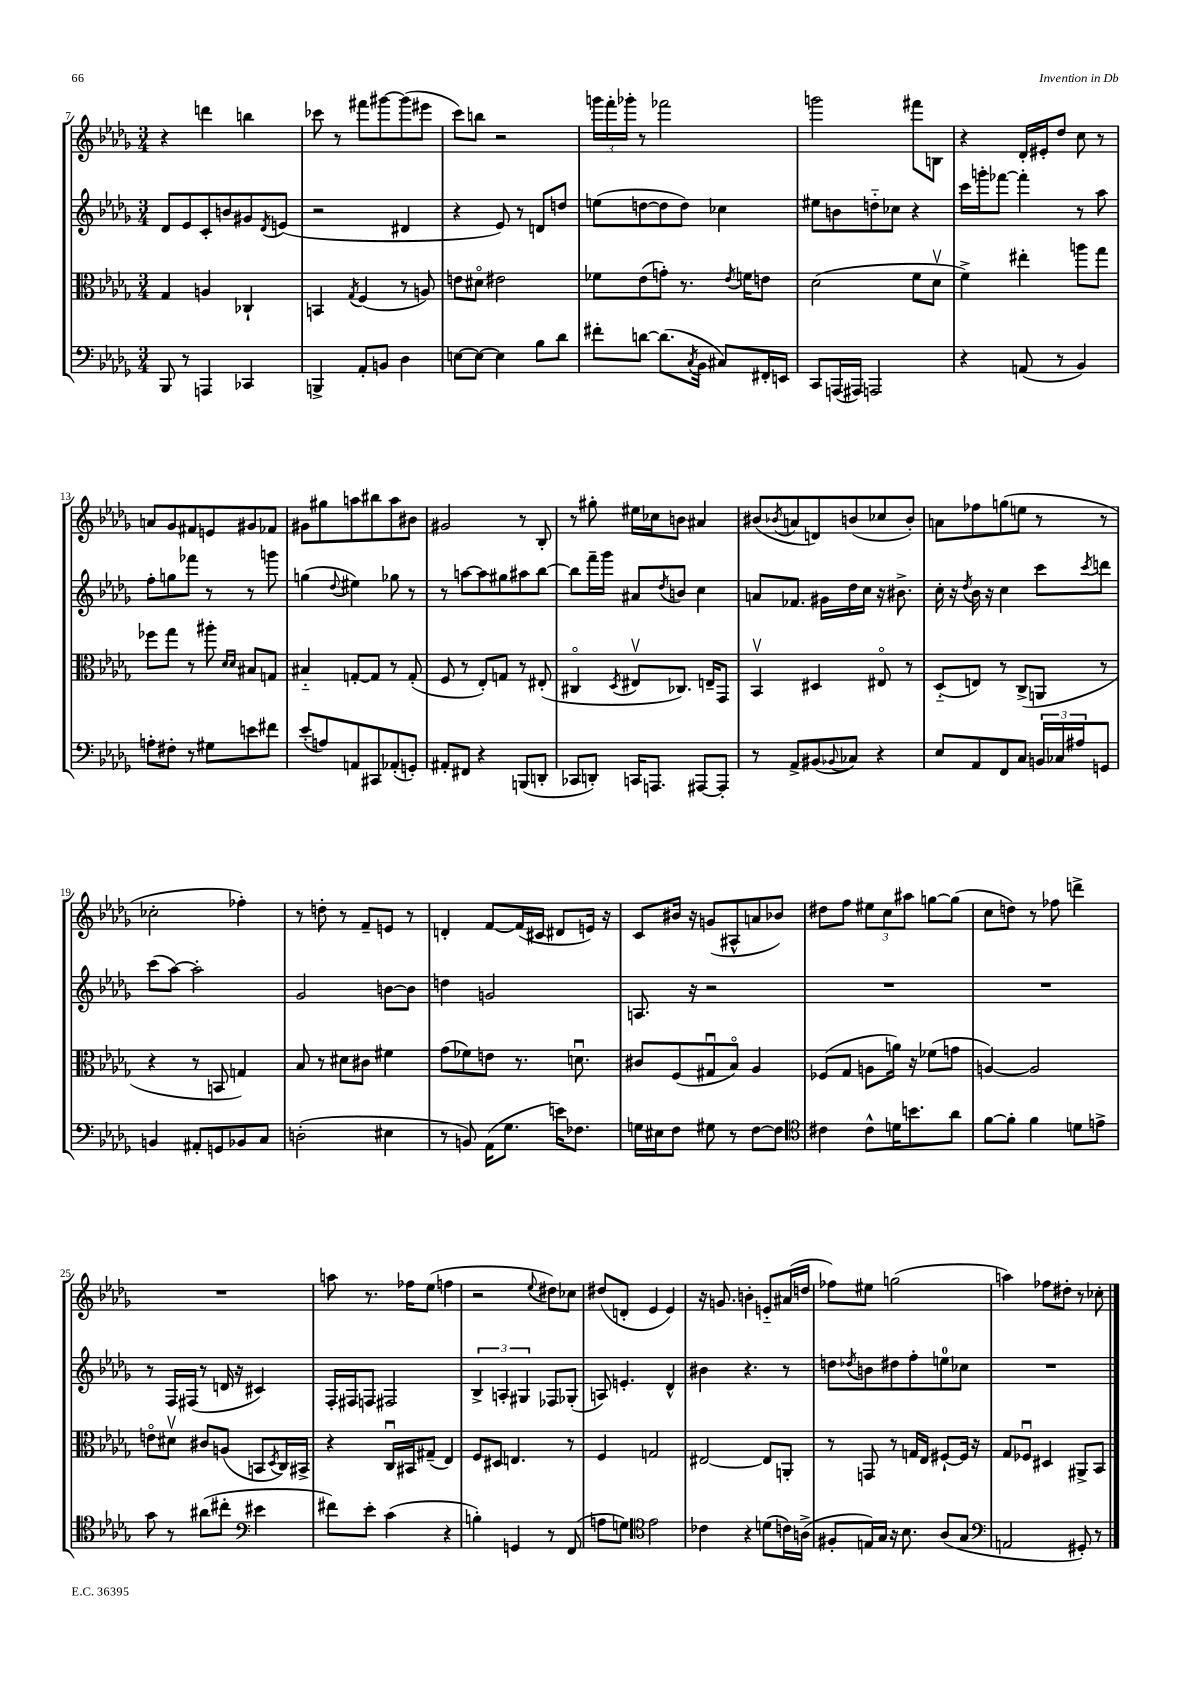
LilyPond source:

<<
\new StaffGroup <<
\new Staff = "s0" {
    \clef treble \key des \major \numericTimeSignature \time 3/4
    r4 d'''4 b''4 |
    ces'''8 r8 fis'''8 gis'''8~ gis'''8( eis'''8 |
    c'''8) b''8 r2 |
    \tuplet 3/2 { g'''16 f'''16-. ges'''16-. } r8 fes'''2 |
    g'''2 fis'''8 b8 |
    r4 des'16-. eis'16-. des''8 c''8 r8 |
    a'8 ges'8 fis'8 e'8 gis'8 fes'8 |
    gis'8 gis''8 a''8 bis''8 a''8 bis'8 |
    gis'2 r8 bes8-. |
    r8 gis''8-. eis''16 ces''16 b'8 ais'4 |
    bis'8( \acciaccatura { bes'8 } a'8 d'8) b'8( ces''8 b'8-.) |
    a'8 fes''8 g''8( e''8 r8 r8 |
    ces''2-. fes''4-.) |
    r8 d''8-. r8 f'8-- e'8 r8 |
    d'4-. f'8~ f'16( cis'16 dis'8 e'16) r16 |
    c'8 bis'16 r16 g'8( ais8-^ a'8 bes'8) |
    dis''8 f''8 \tuplet 3/2 { eis''8 c''8 ais''8 } g''8~ g''8( |
    c''8 d''8) r8 fes''8 d'''4-> |
    R2. |
    a''8 r8. fes''16 ees''8( f''4 |
    r2 \appoggiatura { ees''8 } dis''8) ces''8 |
    dis''8( d'8-. ees'4 ees'4) |
    r16 g'8. b'4-. e'8-_ ais'16( d''16 |
    fes''8) eis''8 g''2( |
    a''4) fes''8 dis''8-. r8 ces''8-. \bar "|." |
}
\new Staff = "s1" {
    \clef treble \key des \major \numericTimeSignature \time 3/4
    des'8 ees'8 c'8-. b'8 gis'8 \acciaccatura { des'8 } e'8( |
    r2 dis'4 |
    r4 ees'8) r8 d'8 d''8 |
    e''8( d''8~ d''8 d''8) ces''4 |
    eis''8 b'8 d''8-_ ces''8 r4 |
    c'''16 g'''16-. fes'''8~ fes'''4-. r8 aes''8 |
    f''8-. g''8 fes'''8 r8 r8 g'''8 |
    g''4( \appoggiatura { des''8 } eis''4) ges''8 r8 |
    r8 a''8~ a''8 gis''8 ais''8 bes''8~ |
    bes''8 f'''16-- ges'''16 ais'8 \acciaccatura { des''8 } b'8 c''4 |
    a'8 fes'8. gis'16 des''16 c''16 r16 bis'8.-> |
    c''16-. r16 \acciaccatura { des''8 } bes'16 r16 c''4 c'''8 \acciaccatura { c'''8 } d'''8 |
    c'''8( aes''8~) aes''2-. |
    ges'2 b'8~ b'8 |
    d''4 g'2 |
    a8. r16 r2 |
    R2. |
    R2. |
    r8 f16 fis16( r8 d'16 r16 cis'4) |
    f16-. fis16 f8 fis2 |
    \tuplet 3/2 { bes4-> a4-. gis4 } fes8 ges8-.( |
    a8) e'4.-. des'4-^ |
    bis'4 r4. r8 |
    d''8 \acciaccatura { des''8 } b'8 dis''8 f''8-. e''8-0 ces''8 |
    R2. \bar "|." |
}
\new Staff = "s2" {
    \clef alto \key des \major \numericTimeSignature \time 3/4
    ges4 a4 ces4-! |
    b,4 \acciaccatura { ges8 } f4( r8 a8) |
    e'8 dis'8\flageolet eis'2 |
    fes'8 ees'8( g'8-.) r8. \acciaccatura { ees'8 } f'16 e'8 |
    des'2( f'8 des'8\upbow |
    f'4->) eis''4-. a''8 ges''8 |
    fes''8 ges''8 r8 ais''8-. \grace { des'16 des'16 } bis8 g8 |
    bis4-_ g8~-. g8 r8 g8-.( |
    f8 r8 ees8-.) g8 r8 eis8-.( |
    cis4\flageolet \acciaccatura { des8 } eis8\upbow ces8.) e16-- ges,8 |
    bes,4\upbow dis4 eis8\flageolet r8 |
    des8-_( e8) r8 c8->( a,8 r8 |
    r4 r8 b,8 g4) |
    bes8 r8 dis'8 cis'8 fis'4 |
    ges'8( fes'8) e'8 r8. d'8.\downbow |
    cis'8 f8( gis8\downbow bes8\flageolet) aes4 |
    fes8( ges8 a8 a'16) r16 fes'8( g'8 |
    a4~) a2 |
    e'8\flageolet dis'8\upbow cis'8 a8( b,8 \acciaccatura { des8 } c16) bis,16-> |
    r4 c16\downbow bis,16 gis8--( ees4) |
    f8 dis8 e4. r8 |
    f4 g2 |
    eis2~ eis8 a,8-. |
    r8 g,8 r8 g16 ees16 fis8~-! fis16 r16 |
    ges8 fes8\downbow dis4 ais,8-> bes,8 \bar "|." |
}
\new Staff = "s3" {
    \clef bass \key des \major \numericTimeSignature \time 3/4
    bes,,8 r8 a,,4 ces,4 |
    b,,4-> aes,8-. b,8 des4 |
    e8~ e8~ e4 bes8 des'8 |
    fis'8-. d'8~ d'8.( \acciaccatura { c8 } bes,16 cis8) fis,16-. e,16 |
    c,8 a,,16( ais,,16) a,,2 |
    r4 a,8( r8 bes,4) |
    a8-. fis8-. r8 gis8 e'8 fis'8 |
    ees'8-.( a8) a,8 cis,8 aes,8-.( g,8-.) |
    ais,8-. fis,8 r4 b,,8( d,8-. |
    ces,8 d,8-.) c,16 a,,8. ais,,8~ ais,,8-. |
    r8 aes,8-> bis,8( \appoggiatura { bes,8 } ces8) r4 |
    ees8 aes,8 f,8 c8 \tuplet 3/2 { b,16 ces16 ais16 } g,8 |
    b,4 ais,8-. g,8 bes,8 c8 |
    d2-.( eis4 |
    r8 b,8) aes,16( ges8. e'16) fes8. |
    g16 eis16 f8 gis8 r8 f8~ f8 |
    \clef tenor cis'4 cis'8-^ d'16 b'8. aes'8 |
    f'8~ f'8-. f'4 d'8 e'8-> |
    ges'8 r8 ais'8( cis''8-. \clef bass eis'4 |
    fis'8) ees'8-. c'4( r4 |
    b4-.) g,4 r8 f,8( |
    a8 g8) \clef tenor ees'2 |
    ces'4 r4 d'8( c'16) a16->( |
    fis8-. e16) ges16 r16 bes8. aes8( ges8 |
    \clef bass a,2 gis,8-.) r8 \bar "|." |
}
>>
>>
\layout { \context { \Score currentBarNumber = #7 } }
